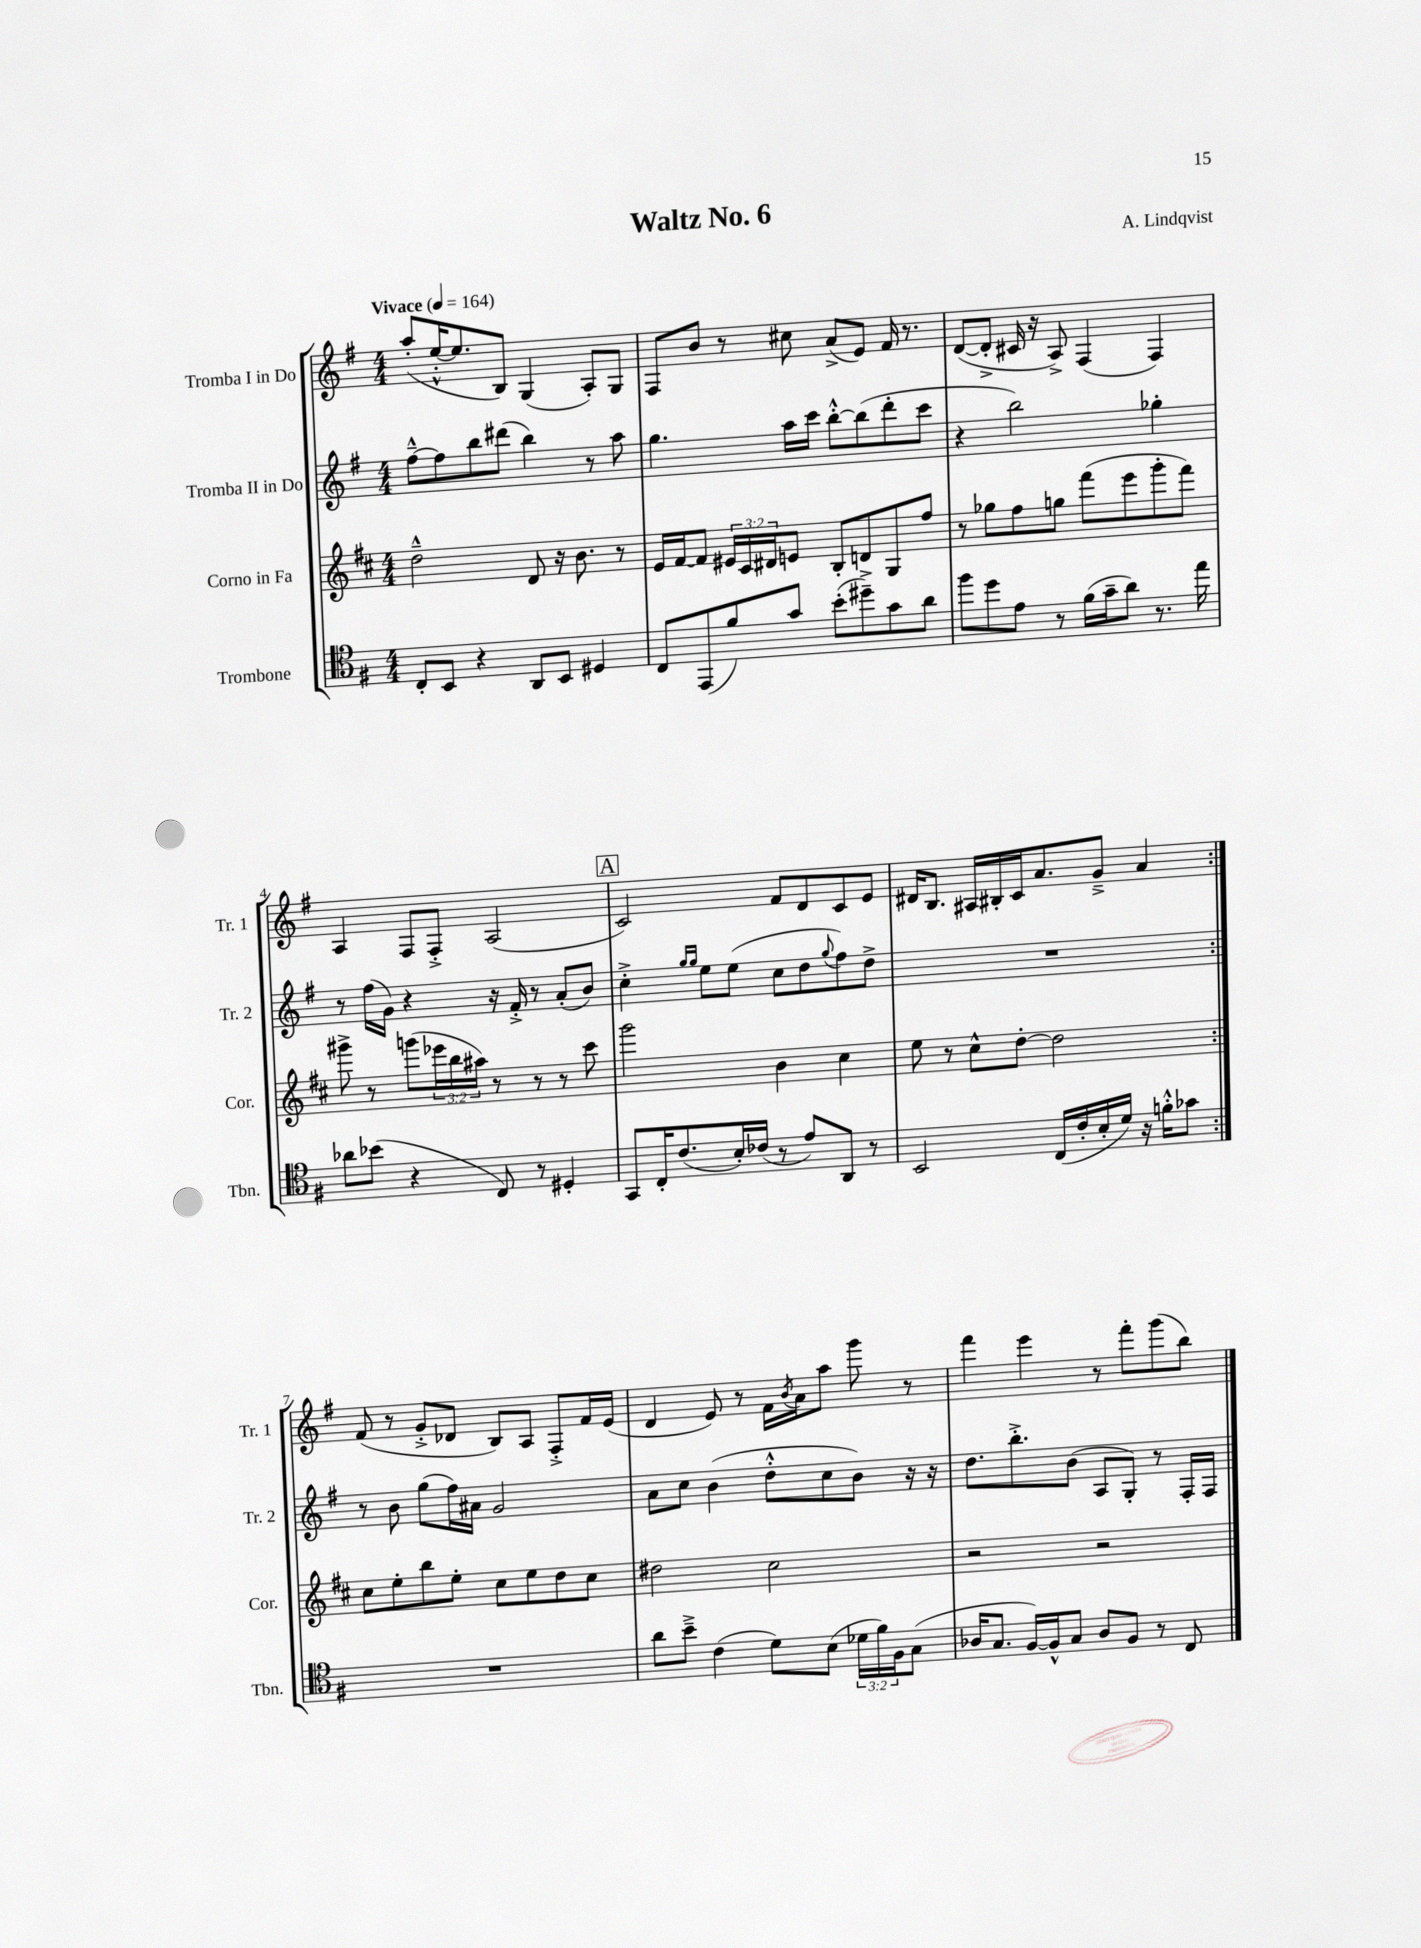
\header { title = "Waltz No. 6" composer = "A. Lindqvist" }
<<
\new StaffGroup <<
\new Staff = "s0" \with { instrumentName = "Tromba I in Do" shortInstrumentName = "Tr. 1" } {
    \clef treble \key g \major \numericTimeSignature \time 4/4 \tempo "Vivace" 4 = 164
    \repeat volta 2 { a''8-.( e''16~-.-^ e''8. b8) g4( a8-.) g8 |
    fis8 b'8 r8 cis''8 a'8->( e'8) fis'16 r8. |
    d'8~( d'8-.-> cis'16 r16 a8->) fis4( fis4) |
    a4 fis8 fis8-.-> a2( |
    \mark \markup { \box "A" } c'2) fis'8 d'8 c'8 e'8 |
    dis'16 b8. ais16 bis16-. c'16 a'8. g'8---> a'4 | }
    fis'8( r8 g'8-.-> des'8 b8) a8 fis8-.-> fis'16 e'16( |
    d'4 e'8) r8 fis'16 \acciaccatura { b'8 } a'16 a''8 g'''8 r8 |
    fis'''4 e'''4 r8 fis'''8-. g'''8( b''8) \bar "|." |
}
\new Staff = "s1" \with { instrumentName = "Tromba II in Do" shortInstrumentName = "Tr. 2" } {
    \clef treble \key g \major \numericTimeSignature \time 4/4
    \repeat volta 2 { fis''8~---^ fis''8 b''8 dis'''8( b''4) r8 a''8 |
    g''4. a''16 c'''16 b''8~-.-^ b''8( d'''8-. c'''8 |
    r4 b''2) ges''4-. |
    r8 fis''16( g'16) r4 r16 fis'16-.-> r8 a'8-.( b'8) |
    \mark \markup { \box "A" } c''4-.-> \grace { g''16 g''16 } e''8 e''8( c''8 d''8 \appoggiatura { g''8 } fis''8) d''8-> |
    R1 | }
    r8 b'8 g''8( fis''16) ais'16 g'2 |
    a'8 c''8 b'4( d''8-.-^ c''8 b'8) r16 r16 |
    d''8. b''8.-.-> b'8( a8 g8-.) r8 fis16-. fis16 \bar "|." |
}
\new Staff = "s2" \with { instrumentName = "Corno in Fa" shortInstrumentName = "Cor." } {
    \clef treble \key d \major \numericTimeSignature \time 4/4 \override Staff.TupletNumber.text = #tuplet-number::calc-fraction-text
    \repeat volta 2 { d''2---^ d'8 r16 b'8. r8 |
    e'16 fis'16~ fis'8 \tuplet 3/2 { eis'16 cis'16 dis'16 } e'8 b8-. d'8 g8 fis''8 |
    r8 ges''8 fis''8 g''8 fis'''8( e'''8 g'''8-. fis'''8) |
    gis'''8-> r8 g'''8( \tuplet 3/2 { ees'''16 b''16 ais''16) } r8 r8 r8 cis'''8 |
    \mark \markup { \box "A" } g'''2 b'4 cis''4 |
    e''8 r8 cis''8-^ d''8~-. d''2 | }
    cis''8 e''8-. b''8 e''8-. cis''8 e''8 d''8 cis''8 |
    dis''2 cis''2 |
    r2 r2 \bar "|." |
}
\new Staff = "s3" \with { instrumentName = "Trombone" shortInstrumentName = "Tbn." } {
    \clef tenor \key g \major \numericTimeSignature \time 4/4 \override Staff.TupletNumber.text = #tuplet-number::calc-fraction-text
    \repeat volta 2 { c8-. b,8 r4 a,8 b,8 dis4 |
    c8 e,8( fis'8) g'8 b'8-.( dis''8--->) g'8 a'8 |
    fis''8 d''8 e'8 r8 fis'16( g'16-- a'8) r8. e''16 |
    aes'8 bes'8( r4 c8) r8 dis4-. |
    \mark \markup { \box "A" } g,8 c16-. c'8.( b16-.) ces'16( r8 e'8) a,8 r8 |
    b,2 c16( c'16-. b16-. d'16) r16 f'16-.-^ ges'8 | }
    R1 |
    a'8 b'8---> c'4( d'8) b8( \tuplet 3/2 { des'16 fis'16) fis16 } g8( |
    aes16 g8. fis16~) fis16-^ g8 aes8 fis8 r8 c8 \bar "|." |
}
>>
>>
